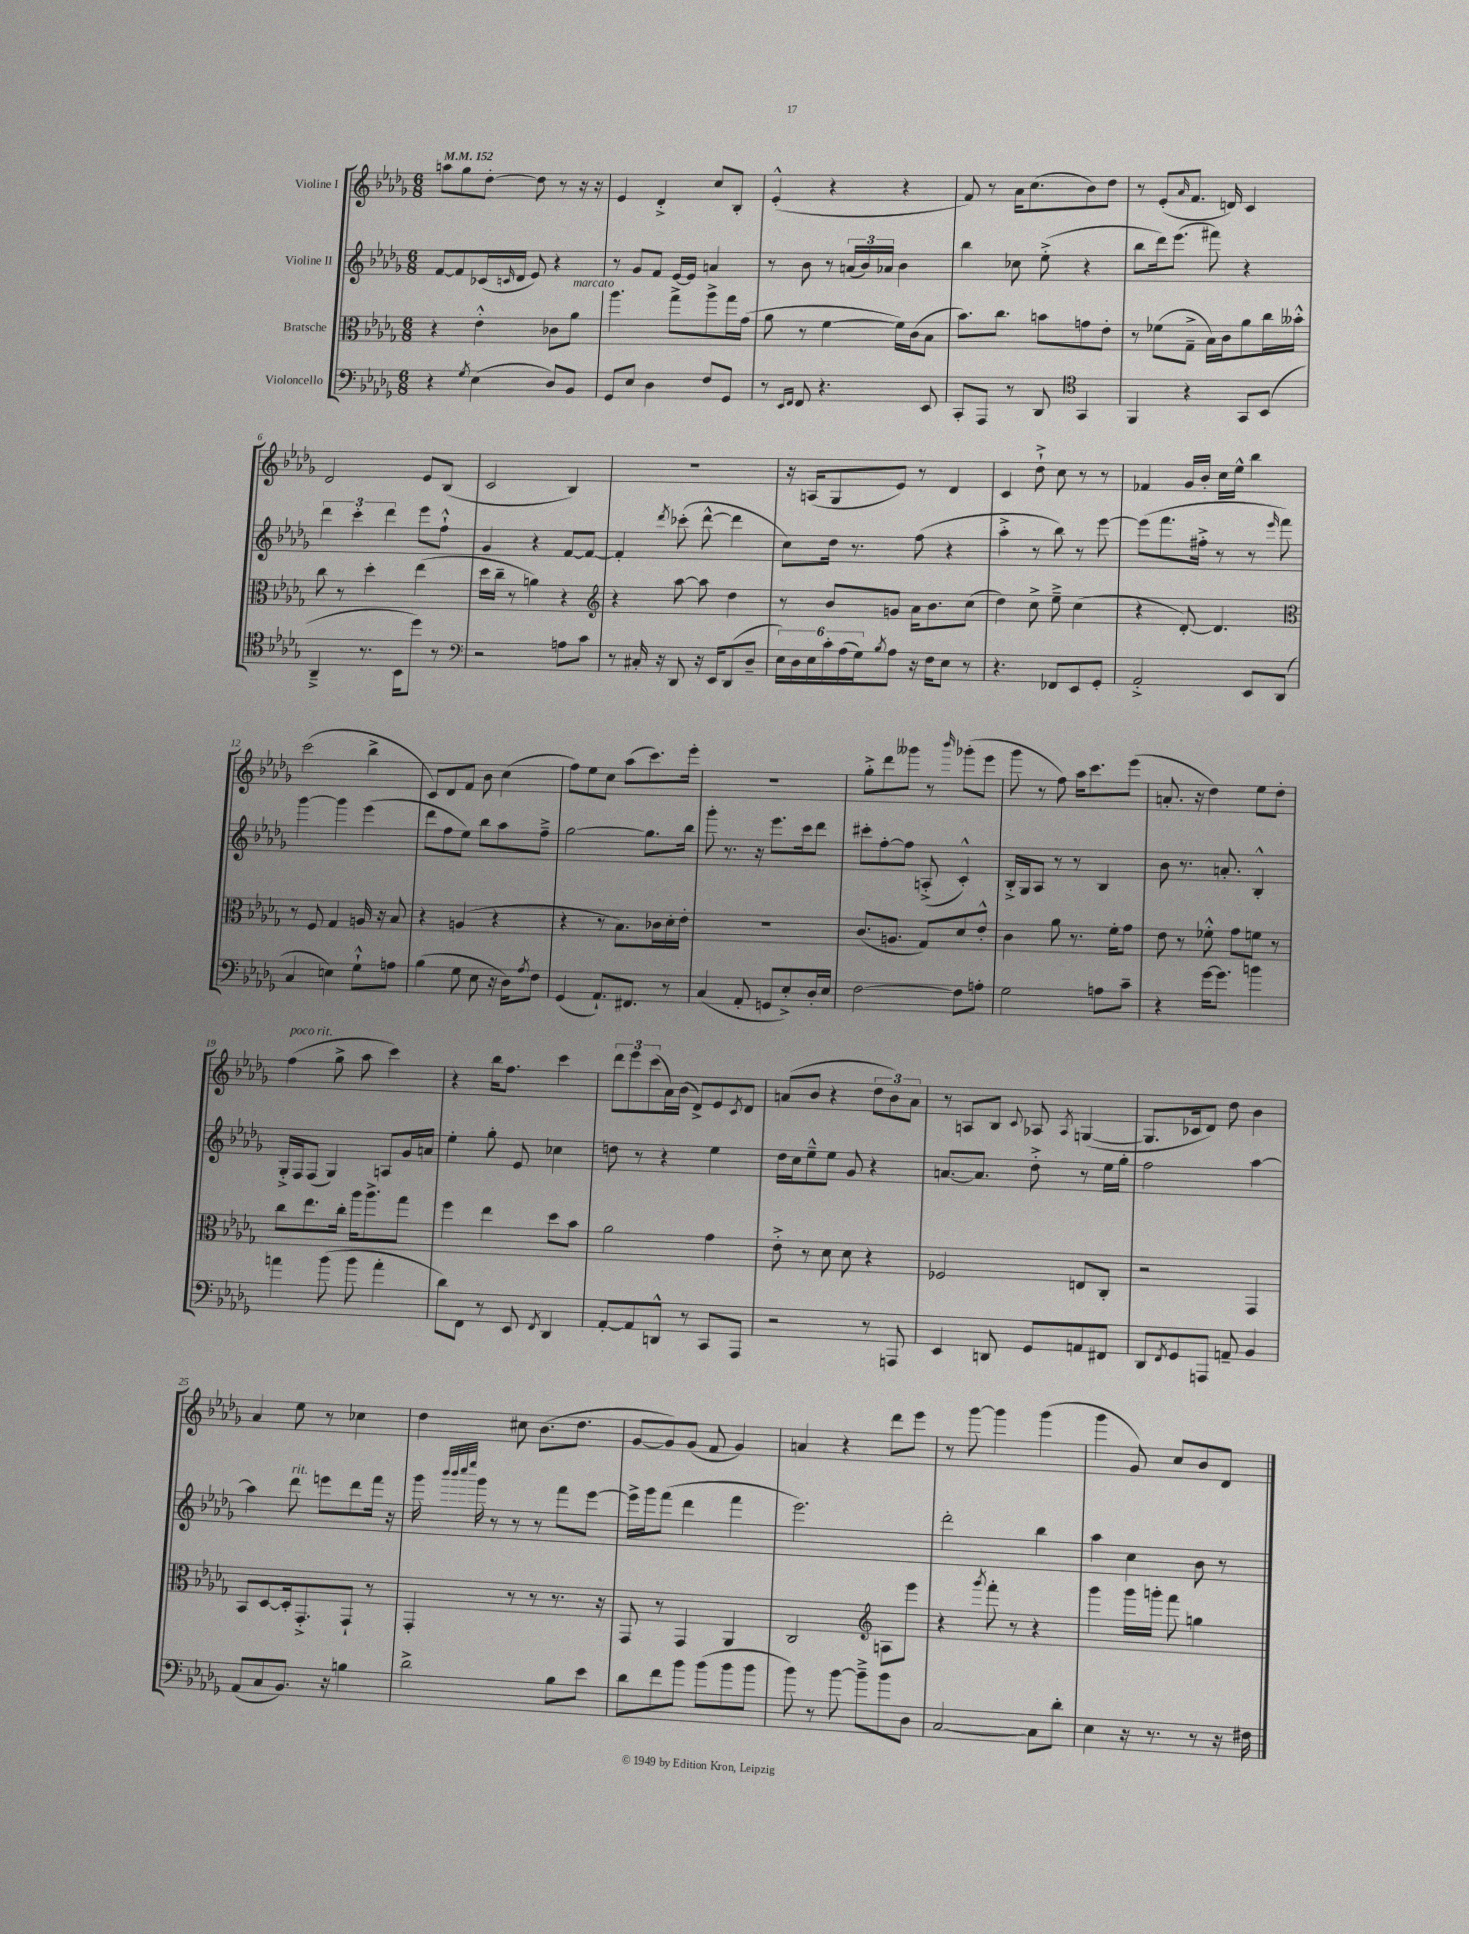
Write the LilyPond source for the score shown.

<<
\new StaffGroup <<
\new Staff = "s0" \with { instrumentName = "Violine I" } {
    \clef treble \key des \major \numericTimeSignature \time 6/8 \tempo 4 = 152
    a''8 ges''8 des''8~-. des''8 r8 r16 r16 |
    ees'4 des'4-.-> c''8 bes8-. |
    ees'4-.-^( r4 r4 |
    f'8) r8 aes'16 c''8.( bes'8) des''8 |
    r8 ees'8-.( \grace { aes'16 } f'8. d'16) c'4 |
    des'2 ees'8 bes8( |
    c'2 bes4) |
    R2. |
    r16 a16( ges8 ees'8) r8 des'4 |
    c'4 des''8-!-> c''8 r8 r8 |
    fes'4 ges'16 bes'16-. c''16 ees''16-^ bes''4 |
    c'''2( bes''4-> |
    c'8) des'8 f'8 bes'8 c''4( |
    f''8) ees''8 c''8 aes''8( c'''8.) ees'''16-. |
    R2. |
    ges''8-.-> des'''8 geses'''8 r8 \grace { bes'''16 } ges'''8-.( ees'''8 |
    ges'''8 r8 f''8) aes''16 c'''8. ees'''8( |
    a'8.-. r16 des''4) ees''8 des''8-. |
    f''4^\markup { \italic "poco rit." }( ges''8-> aes''8 c'''4) |
    r4 bes''16 f''8. c'''4 |
    \tuplet 3/2 { des'''8 ees'''8 c'''8( } aes'16) bes'16( des'8->) ees'8 \acciaccatura { c'8 } des'8 |
    a'8( bes'8 r4 \tuplet 3/2 { des''8 bes'8) a'8 } |
    r8 a8 bes8 \appoggiatura { c'8 } aes8 \acciaccatura { aes8 } g4~( |
    g8. ces'16 des'8) des''8 bes'4 |
    aes'4 ees''8 r8 ces''4 |
    des''4 cis''8 bes'8.( des''8. |
    ges'8~ ges'8) ges'8( f'8 ges'4) |
    a'4 r4 des'''8 ees'''8 |
    r8 ges'''8~ ges'''4 ges'''4( |
    ges'''4 ges'8) c''8 bes'8 des'8 \bar "|." |
}
\new Staff = "s1" \with { instrumentName = "Violine II" } {
    \clef treble \key des \major \numericTimeSignature \time 6/8
    f'8~ f'8 ces'16( \grace { c'16 } des'16 ees'8) r4 |
    r8 ges'8 f'8 ees'16~ ees'16 a'4 |
    r8 bes'8 r8 \tuplet 3/2 { a'16( bes'16) aes'16 } bes'4 |
    bes''4 ces''8 ees''8-.->( r4 |
    bes''8 des'''16) ees'''8.( fis'''8) r4 |
    \tuplet 3/2 { des'''4 c'''4-. des'''4 } ees'''8 f''8-!-^ |
    ges'4 r4 f'8~ f'8~ |
    f'4-. \acciaccatura { des'''8 } ces'''8-.( des'''8~-^ des'''4 |
    c''8) des''16 r8. f''8( r4 |
    aes''4-.-> r8 bes''8) r8 ees'''8~ |
    ees'''8( f'''8. fis''16-.-> r8 r8 \grace { ees'''16 } f'''8) |
    ges'''4~ ges'''4 ees'''4( |
    des'''8 f''8 ees''8) bes''8 aes''8 f''8---> |
    ges''2~ ges''8. bes''16 |
    ges'''8-. r8. r16 ees'''8. c'''16 des'''8 |
    cis'''8-. f''8~-. f''8 a8-.->( c'4-.-^) |
    bes16-.-> ges16 aes8 r8 r8 bes4 |
    bes'8 r8. a'8.-. bes4-.-^ |
    ges16-.-> f16 f8( ges4) a8 ges'16 a'16 |
    ees''4-. ges''8-. ees'8 ces''4 |
    d''8 r8 r4 ees''4 |
    des''16 c''16 ees''8---^ ees''8 ges'8 r4 |
    a'8.~ a'8. des''8-.-> r8 ees''16 ges''16-. |
    f''2 aes''4~ |
    aes''4 des'''8^\markup { \italic "rit." } e'''8 des'''8 f'''16 r16 |
    ges'''16 \grace { bes'''32 bes'''32 c''''32 ees''''32 } ges'''16 r8 r8 r8 f'''8 ees'''8~ |
    ees'''16-> ges'''16 f'''8( des'''4 f'''4 |
    ees'''2.) |
    des'''2-. bes''4 |
    aes''4 c''4 bes'8 r8 \bar "|." |
}
\new Staff = "s2" \with { instrumentName = "Bratsche" } {
    \clef alto \key des \major \numericTimeSignature \time 6/8
    r4 ees'4-.-^ ces'8 aes'8^\markup { \italic "marcato" } |
    aes''4. ges''8-> aes''8-> ges''16 ges'16( |
    aes'8 r8 f'4~ f'16) c'16( bes8 |
    bes'8.) c''8. b'8 g'8 ees'8-. |
    r8 fes'8( ges8---> bes16) c'16 aes'8 c''16 beses'16-.-^ |
    c''8 r8 des''4-. ees''4( |
    des''16 c''16-- r8 a'4) r4 |
    \clef treble r4 aes''8~ aes''8 des''4 |
    r8 bes'8 g'8 aes'16 bes'8. c''8( |
    des''4) c''8-> ees''8---> c''4( |
    r4 des'8~-.) des'4. |
    \clef alto r8 f8 ges4 a16 r16 bes8 |
    r4 a4( r4 |
    r4 r8 bes8.) ces'16 des'16-. ees'16-. |
    R2. |
    c'8.( a8. ges8) des'8 ees'8-.-^ |
    c'4 aes'8 r8. f'16-. ges'8 |
    ees'8 r8 fes'8-.-^ ges'8 f'8 r8 |
    c''8 ees''8. c''16-. aes''16 aes''8.-> ges''8 |
    f''4 ees''4 des''8 bes'8 |
    aes'2 ges'4 |
    ees'8-.-> r8 des'8 des'8 r4 |
    fes2 e8 c8-. |
    r2 ges,4 |
    bes,8 des8~ des16-. ges,8.-.-> ges,8-! r8 |
    ges,4-. r8 r8 r8. r16 |
    ges,8 r8 ges,4 aes,4 |
    c2 \clef treble a8 ees'''8 |
    r4 \acciaccatura { ges'''8 } f'''8-. r8 r4 |
    ges'''4 ges'''16 g'''16-. f'''8 g''4 \bar "|." |
}
\new Staff = "s3" \with { instrumentName = "Violoncello" } {
    \clef bass \key des \major \numericTimeSignature \time 6/8
    r4 \acciaccatura { ges8 } ees4( des8) bes,8 |
    ges,8 ees8 des4 f8 ges,8 |
    r8 \grace { ees,16 f,16 } f,8 r4. ees,8 |
    c,8-. aes,,8 r8 des,8 \clef tenor ges,4 |
    f,4 r4 ges,8 bes,8( |
    aes,4---> r8. bes,16 des''8) r8 |
    \clef bass r2 a8 c'8 |
    r8 cis16-. r16 des,8 r16 ees,16 des,8( des8-- |
    \tuplet 6/4 { ees16) des16 ees16 c'16-. aes16( ges16) } \acciaccatura { bes8 } aes8 r16 f16 ees8 r8 |
    r4. fes,8 ees,8 ges,8-. |
    aes,2-.-> ees,8 des,8( |
    c4 e4) ges8-!-^ a8 |
    bes4( ges8 ees8 r16 des16) \acciaccatura { aes8 } f8 |
    ges,4( aes,8.-!) fis,8. r8 |
    c4( aes,8-. g,8 ees8-.->) des16-. ees16 |
    f2~ f8 a8-. |
    ges2 a8 c'8-- |
    r4 ges'16~ ges'8. b'4 |
    a'4 bes'8( bes'8 a'4-. |
    des'8) f,8 r8 ees,8 \acciaccatura { f,8 } des,4 |
    aes,8~-. aes,8 d,8-^ r8 c,8 aes,,8 |
    r2 r8 a,,8 |
    ees,4 d,8 ges,8 a,8 fis,8 |
    des,8 \acciaccatura { f,8 } ges,8 a,,8 a,8-- bes,4 |
    aes,8( c8 bes,8.) r16 b4 |
    des'2-> bes8 ees'8 |
    des'8 f'8 bes'8 bes'8( bes'8 bes'8 |
    bes'8) r8 bes'8~ bes'8---> bes'8 des8 |
    c2~ c8 des'8-. |
    ees4 r16 r8. r8 r16 fis16 \bar "|." |
}
>>
>>
